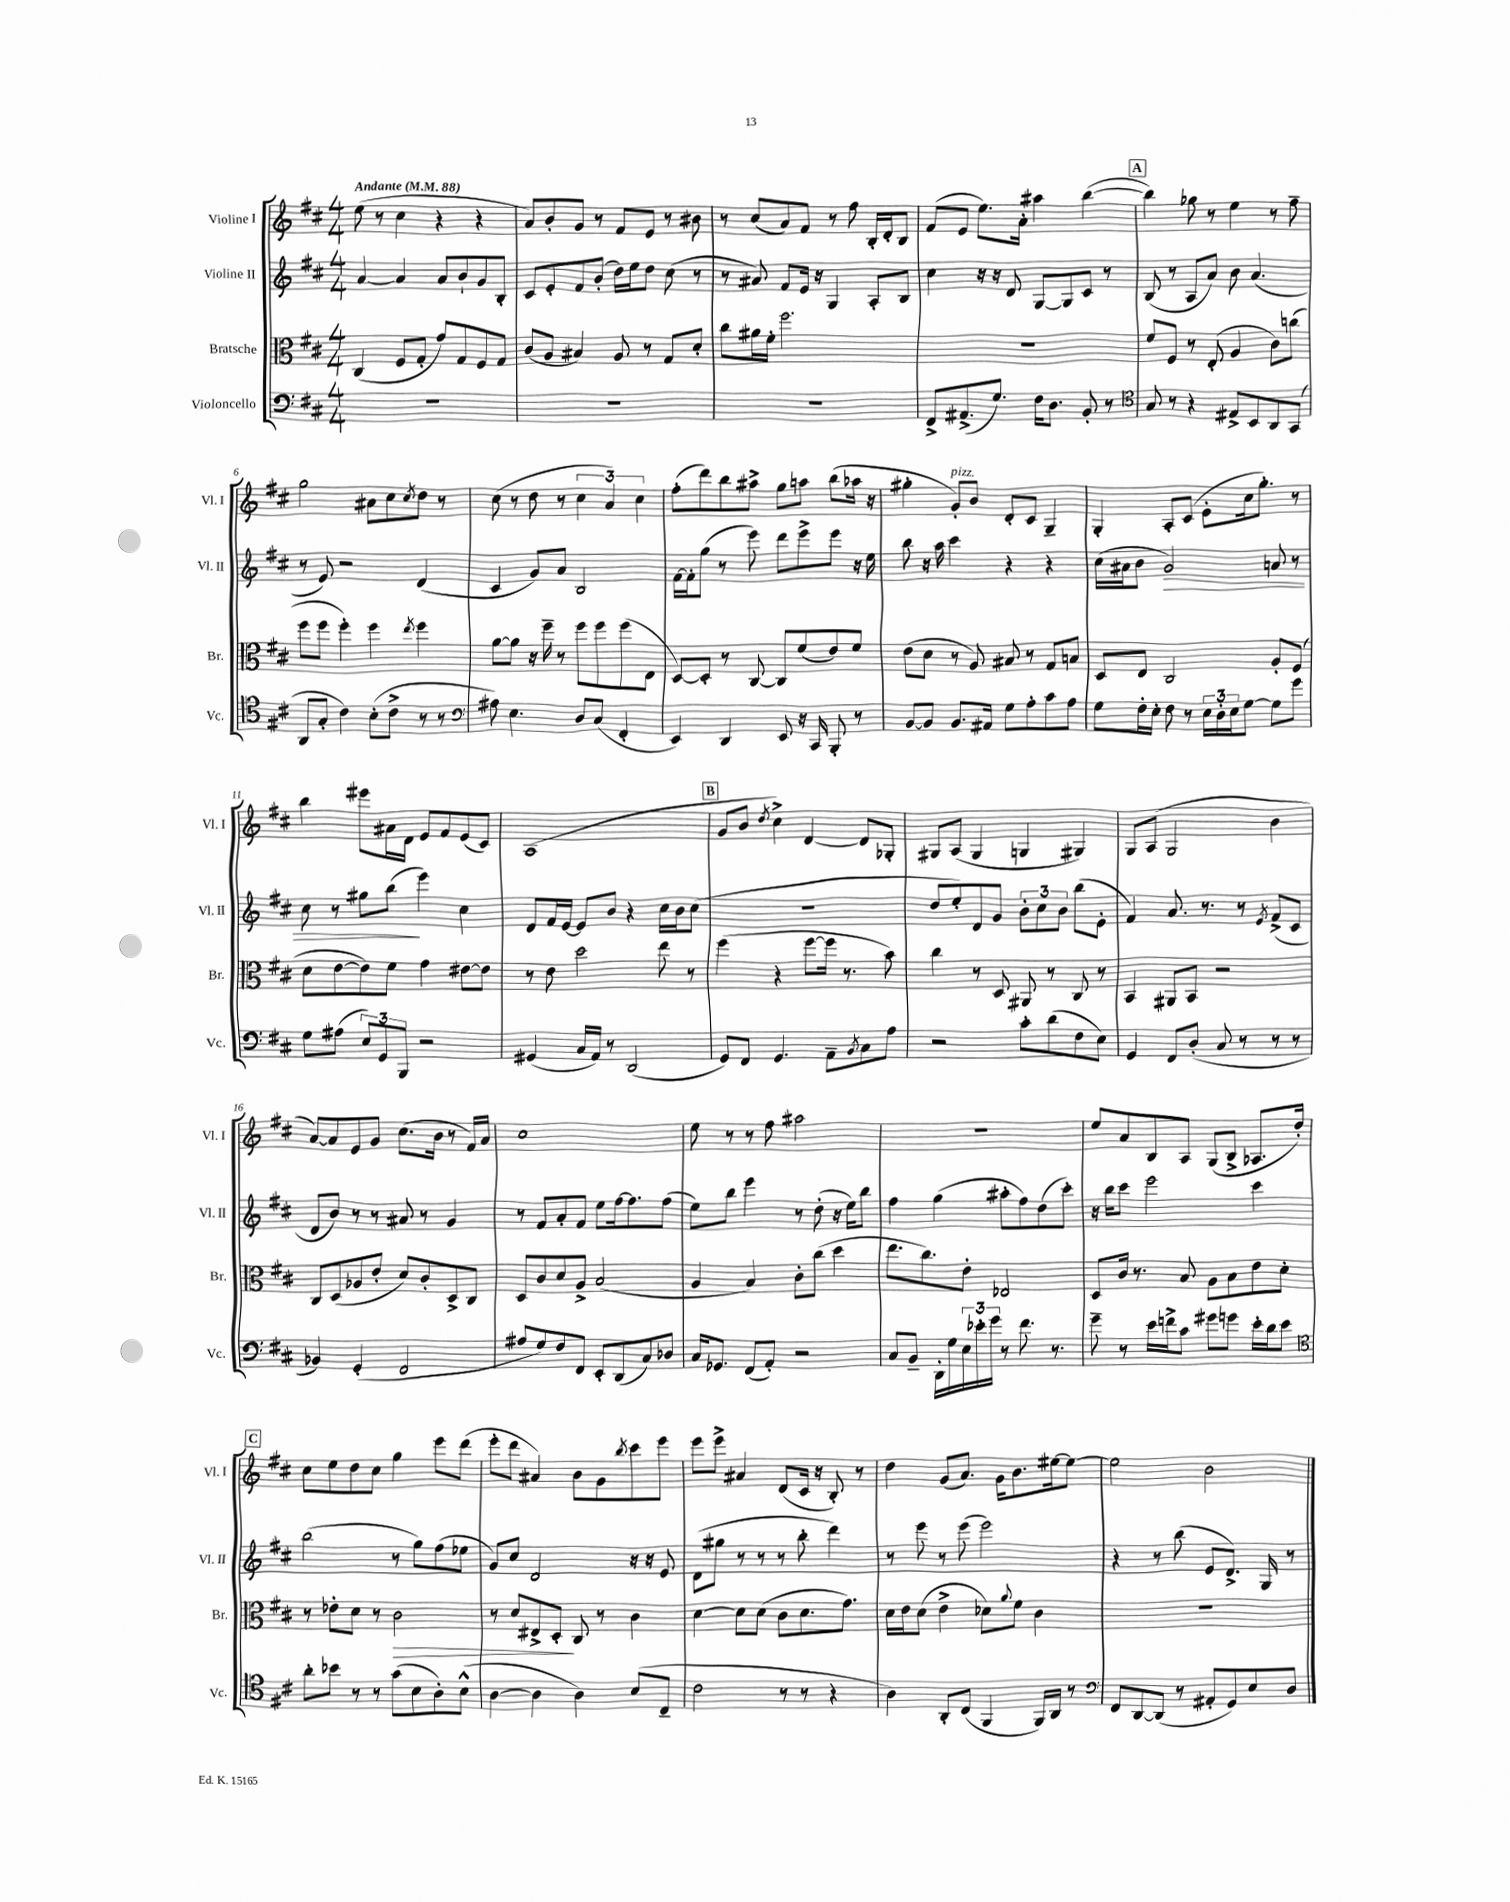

**kern	**kern	**dynam	**kern	**dynam	**kern
*part4	*part3	*part3	*part2	*part2	*part1
*staff4	*staff3	*staff3	*staff2	*staff2	*staff1
*I"Violoncello	*I"Bratsche	*	*I"Violine II	*	*I"Violine I
*I'Vc.	*I'Br.	*	*I'Vl. II	*	*I'Vl. I
*clefF4	*clefC3	*	*clefG2	*	*clefG2
*k[f#c#]	*k[f#c#]	*	*k[f#c#]	*	*k[f#c#]
*M4/4	*M4/4	*	*M4/4	*	*M4/4
*MM88	*MM88	*	*MM88	*	*MM88
=1	=1	=1	=1	=1	=1
!	!	!	!	!	!LO:TX:a:B:t=Andante
1r	(4C#/	.	[4a/	.	(8ee\
.	.	.	.	.	8r
.	8F#/L	.	4a/]	.	4cc#\
.	8G'/J	.	.	.	.
.	8g/L)	.	8a/L	.	4r
.	8G/	.	8b`/	.	.
.	8F#/	.	8g/	.	4r
.	8G/J	.	8B'/J	.	.
=2	=2	=2	=2	=2	=2
1r	(8c#/L	.	8c#/L	.	8a/L)
.	8A/J	.	8e'/	.	8b'/
.	4B#X/)	.	8f#/	.	8g/J
.	.	.	(8b'/J	.	8r
.	8A/	.	16dd\LL)	.	8f#/L
.	.	.	16ee\J	.	.
.	8r	.	8dd\J	.	8e/J
.	8G/L	.	(8cc#\	.	8r
.	8d'/J	.	8r	.	8b#X\
=3	=3	=3	=3	=3	=3
1r	8cc#\L	.	8r	.	8r
.	16a#X\L	.	8a#X/)	.	(8cc#/L
.	16f#'\JJ	.	.	.	.
.	2.ff#\	.	8f#/L	.	8a/)
.	.	.	16e/Jk	.	8f#/J
.	.	.	16r	.	.
.	.	.	4G/	.	8r
.	.	.	.	.	8ff#\
.	.	.	8A'/L	.	16B'/LL
.	.	.	.	.	16d'/J
.	.	.	8B/J	.	8B/J
=4	=4	=4	=4	=4	=4
8FF#^/L	1r	.	4cc#\	.	(8f#/L
(8.AA#X^/	.	.	.	.	8e/J
.	.	.	16r	.	8.ee\L)
8.G/J)	.	.	16r	.	.
.	.	.	8d/	.	.
.	.	.	.	.	16a'\Jk
16F#\KL	.	.	[8G/L	.	4aa#X\
8.D\J	.	.	.	.	.
.	.	.	8G/]	.	.
8BB'/	.	.	8c#/J	.	([4bb\
8r	.	.	8r	.	.
!!LO:REH:place=s1:t=A
=5	=5	=5	=5	=5	=5
*clefC4	*	*	*	*	*
8G/	8f#/L	.	(8B/	.	4bb\])
8r	8F#/J	.	8r	.	.
4r	8r	.	8A/L	.	8gg-X\
.	(8E'/	.	8a/J)	.	8r
8E#X^/L	4A/	.	8b\	.	4ee\
8BB/	.	.	(4.a/	.	.
8AA/	8c#\L)	.	.	.	8r
(8GG/J	(8ccn\J	.	.	.	8ff#~\
!!LO:LB:g=z
=6	=6	=6	=6	=6	=6
8AA/L	8ff#\L	.	8r	.	2gg\
8G'/J	8ff#\J	.	8e/)	.	.
4c#\)	4ff#'\)	.	2r	.	.
(8B'\L	4ff#\	.	.	.	8a#X\L
8c#^\J	.	.	.	.	8cc#\
.	8qee/	.	.	.	8qcc#/
8r	4ff#\	.	(4d/	.	8dd\J
8r	.	.	.	.	8r
=7	=7	=7	=7	=7	=7
*clefF4	*	*	*	*	*
8A#X\)	[8a\L	.	4c#/	.	(8cc#\
4.E\	8a\J]	.	.	.	8r
.	16r	.	8g/L)	.	8dd\
.	16ff#~\	.	.	.	.
.	8r	.	8a/J	.	8r
8D/L	8ff#\L	.	2B/	.	6cc#\
(8C#/J	8ff#\	.	.	.	.
.	.	.	.	.	6a/)
4FF#'/	(8ff#\	.	.	.	.
.	.	.	.	.	6cc#\
.	8E\J	.	.	.	.
=8	=8	=8	=8	=8	=8
4EE/)	[8D/L)	.	[16f#\LL	.	(8ff#'\L
.	.	.	16f#'\J]	.	.
.	8D'/J]	.	(8gg\J	.	8ddd\)
4DD/	8r	.	8r	.	8bb\
.	[8C#/	.	8eee\)	.	8aa#X^\J
8EE/	8C#/L]	.	8ddd\L	.	8gg\L
16r	(8f#/	.	8eee^\	.	8aan\J
16CC#/	.	.	.	.	.
8BBB'/	8e/)	.	8eee\J	.	(8bb\L
8r	8f#/J	.	16r	.	16aa-X\Jk
.	.	.	16ee\	.	16r
=9	=9	=9	=9	=9	=9
[8BB/L	(8e\L	.	8bb\	.	4gg#X'\
8BB/J]	8d\J	.	16r	.	.
.	.	.	16aa\	.	.
!	!	!	!	!	!LO:TX:a:i:t=pizz.
8.BB/L	8r	.	4ccc#\	.	8g'/L)
.	8A/)	.	.	.	8b/J
16AA#X/Jk	.	.	.	.	.
8G\L	8B#X/	.	4r	.	8d'/L
8A'\	8r	.	.	.	8c#/J
8c#\	8G/L	.	4r	.	4G~/
8A\J	8Bn/J	.	.	.	.
=10	=10	=10	=10	=10	=10
8G\L	8D/L	.	(16cc#\LL	.	4G'/
.	.	.	16a#X\J	.	.
16F#'\L	8E/J	.	8b\J	.	.
16E'\JJ	.	.	.	.	.
!	!	!	!	!LO:HP:b	!
8F#\	2C#/	.	2g/)	>	8A'/L
8r	.	.	.	.	(8c#/J
24E\LL	.	.	.	.	8e'\L
24D'\	.	.	.	.	.
24E\J	.	.	.	.	.
[8G\J	.	.	.	.	16cc#\k
.	.	.	.	.	8.gg'\J)
8G\L]	8A'/L	.	8an/	.	.
8g\J	(8F#/J	.	8r	.	8r
!!LO:LB:g=z
=11	=11	=11	=11	=11	=11
8G\L	8d\L	.	8cc#\	.	4bb\
(8A#X\J	[8e\	.	8r	.	.
12E/L)	8e\])	.	8gg#X\L	.	8eee#X\L
12GG/	.	.	.	.	.
.	8f#\J	.	(8bb\J	.	16a#X\L
12BBB/J	.	.	.	.	.
.	.	.	.	.	16d\JJ
2r	4g\	.	4eee\)	]	8e/L
.	.	.	.	.	8f#/
.	[8e#X\L	.	4cc#\	.	(8e/
.	8e#\J]	.	.	.	8c#/J)
=12	=12	=12	=12	=12	=12
(4GG#X/	8r	.	8d/L	.	(1A
.	8e\	.	16f#/L	.	.
.	.	.	[16e/JJ	.	.
16C#/LL	2dd\	.	8e/L]	.	.
16AA/JJ)	.	.	.	.	.
8r	.	.	8b/J	.	.
(2DD/	.	.	4r	.	.
.	8ee\	.	16cc#\LL	.	.
.	.	.	16b\J	.	.
.	8r	.	(8cc#\J	.	.
!!LO:REH:place=s1:t=B
=13	=13	=13	=13	=13	=13
8GG/L)	(4ff#\	.	1r	.	8g/L
8FF#/J	.	.	.	.	8b/J
.	.	.	.	.	8qdd/
4.GG/	4r	.	.	.	4cc#^\)
.	[8ff#\L	.	.	.	[4d/
8AA~\L	16ff#\Jk]	.	.	.	.
.	8.r	.	.	.	.
8qBB/	.	.	.	.	.
8C#\	.	.	.	.	8d/L]
8A\J	8b\)	.	.	.	8G-X'/J
=14	=14	=14	=14	=14	=14
2r	4cc#\	.	8dd/L	.	8G#X/L
.	.	.	8ee'/)	.	(8A/J
.	8r	.	8d/	.	4G#/
.	8D/	.	8g/J	.	.
8c#'\L	8AA#X/	.	12b'\L	.	4Gn/
.	.	.	12cc#\	.	.
(8d\	8r	.	.	.	.
.	.	.	12b\J	.	.
8F#\	8C#/	.	(8bb\L	.	4G#X/)
8E\J)	8r	.	8e'\J	.	.
=15	=15	=15	=15	=15	=15
4GG/	4BB/	.	4f#/)	.	8G/L
.	.	.	.	.	(8A/J
8FF#/L	8AA#X/L	.	8.a/	.	2G/
(8D'/J	8BB/J	.	.	.	.
.	.	.	8.r	.	.
8C#/	2r	.	.	.	.
8r	.	.	8r	.	.
.	.	.	8qe/	.	.
8r	.	.	(8f#^/L	.	4b\
8r	.	.	8c#/J	.	.
!!LO:LB:g=z
=16	=16	=16	=16	=16	=16
4BB-X/)	8C#/L	.	8d/L	.	[8a/L)
.	(8D/	.	8b/J)	.	8a/]
(4GG'/	8A-X/	.	8r	.	8e/
.	8e'/J	.	8r	.	8g/J
2FF#/	8d/L)	.	8a#X/	.	(8.cc#\L
.	8c#'/	.	8r	.	.
.	.	.	.	.	16b\Jk
.	8D^/	.	4g/	.	8r
.	8C#/J	.	.	.	16f#/LL)
.	.	.	.	.	16a/JJ
=17	=17	=17	=17	=17	=17
8A#X/L	8D/L	.	8r	.	1cc#
8G/)	8c#/	.	8f#/L	.	.
8F#/	8d/	.	8a'/	.	.
8FF#/J	8A^/J	.	8f#/J	.	.
8EE'/L	(2B/	.	8ee\L	.	.
(8DD/	.	.	[16ff#\k	.	.
.	.	.	8.ff#\]	.	.
8C#/)	.	.	.	.	.
8D-X/J	.	.	(8ff#\J	.	.
=18	=18	=18	=18	=18	=18
16C#/KL	4A/	.	8ee\L)	.	8ee\
8.GG-X/J	.	.	.	.	.
.	.	.	8bb\J	.	8r
(8FF#/L	4B/)	.	4eee\	.	8r
8AA'/J)	.	.	.	.	8ff#\
2r	8c#'\L	.	8r	.	2aa#X\
.	(8cc#\J	.	(8dd'\	.	.
.	4dd\	.	16r	.	.
.	.	.	16ee\KL)	.	.
.	.	.	8bb\J	.	.
=19	=19	=19	=19	=19	=19
8C#/L	8.ee\L	.	4ff#\	.	1r
8BB~/J	.	.	.	.	.
.	8.cc#\)	.	.	.	.
16DD'\LL	.	.	(4gg\	.	.
16G\	.	.	.	.	.
24E\	8e'\J	.	.	.	.
24e-X'\	.	.	.	.	.
24g\JJ	.	.	.	.	.
8r	2E-X/	.	8aa#X'\L	.	.
8.f#\	.	.	8ff#\)	.	.
.	.	.	(8dd\	.	.
8.r	.	.	.	.	.
.	.	.	8ccc#'\J)	.	.
=20	=20	=20	=20	=20	=20
8g~\	8D/L	.	16r	.	8ee/L
.	.	.	16bb\KL	.	.
8r	16c#/Jk	.	8ccc#\J	.	8a/
.	8.r	.	.	.	.
16e\LL	.	.	2eee\	.	8B/
16fn^\J	.	.	.	.	.
8c#\J	8B/	.	.	.	8A/J
8g#X\L	8A\L	.	.	.	(8G/L
8gn\J	8B\	.	.	.	8B^/J
16e'\LL	8e\	.	4ccc#\	.	8.A-X/L
16d\J	.	.	.	.	.
8e\J	8d'\J	.	.	.	.
.	.	.	.	.	16dd'/Jk)
!!LO:LB:g=z
!!LO:REH:place=s1:t=C
=21	=21	=21	=21	=21	=21
*clefC4	*	*	*	*	*
8a'\L	8r	.	(2bb\	.	8cc#\L
8b-X\J	8e-X'\L	.	.	.	8ee\
8r	8d\J	.	.	.	8dd\
8r	8r	.	.	.	8cc#\J
!	!	!LO:HP:b	!	!	!
(8g\L	2c#\	>	8r	.	4gg\
8B\	.	.	8gg\L)	.	.
8A'\)	.	.	(8ff#\	.	8eee\L
(8B^^\J	.	.	8ee-X\J	.	(8ddd\J
=22	=22	=22	=22	=22	=22
[4A\	8r	.	8g/L)	.	8eee'\L
.	8d/L	.	8cc#/J	.	8ddd\J
4A\]	8E#X^/	.	2d/	.	4a#X/)
.	8D'/J	.	.	.	.
4A\)	8C#/	]	.	.	8b\L
.	8r	.	.	.	8g\
.	.	.	.	.	8qbb/
(8B/L	4c#\	.	16r	.	8ccc#\
.	.	.	16r	.	.
8C#~/J	.	.	8e/	.	8eee\J
=23	=23	=23	=23	=23	=23
2c#\	[4d\	.	(8d\L	.	8eee\L
.	.	.	8gg#X\J	.	8eee^\J
.	8d\L]	.	8r	.	4a#X/
.	(8d\J	.	8r	.	.
8r	8c#\L	.	8r	.	(8d/L
8r	8.d\	.	8bb'\	.	16c#/Jk
.	.	.	.	.	16r
4r	.	.	4ddd\)	.	8B'/)
.	8.g\J)	.	.	.	.
.	.	.	.	.	8r
=24	=24	=24	=24	=24	=24
4A\)	16d\LL	.	8r	.	4dd\
.	16e\J	.	.	.	.
.	(8d\J	.	8eee\	.	.
8AA'/L	4e^\	.	8r	.	(8g/L
(8C#/J	.	.	(8eee\	.	8.a/J)
4FF#/	8d-X\L)	.	2eee\)	.	.
.	.	.	.	.	16g\KL
.	8qqa/	.	.	.	.
.	8f#\J	.	.	.	8.b\
16FF#/LL)	4c#\	.	.	.	.
16AA/JJ	.	.	.	.	[16ee#X\k
8r	.	.	.	.	8ee#\J_
=25	=25	=25	=25	=25	=25
*clefF4	*	*	*	*	*
8FF#/L	1r	.	4r	.	2ee#\]
[8DD/	.	.	.	.	.
(8DD/J]	.	.	8r	.	.
8r	.	.	(8bb\	.	.
8AA#X'/L	.	.	8e/L	.	2b\
8GG/)	.	.	8.d^/J)	.	.
8E/	.	.	.	.	.
.	.	.	16G/	.	.
8D/J	.	.	8r	.	.
==	==	==	==	==	==
*-	*-	*-	*-	*-	*-
